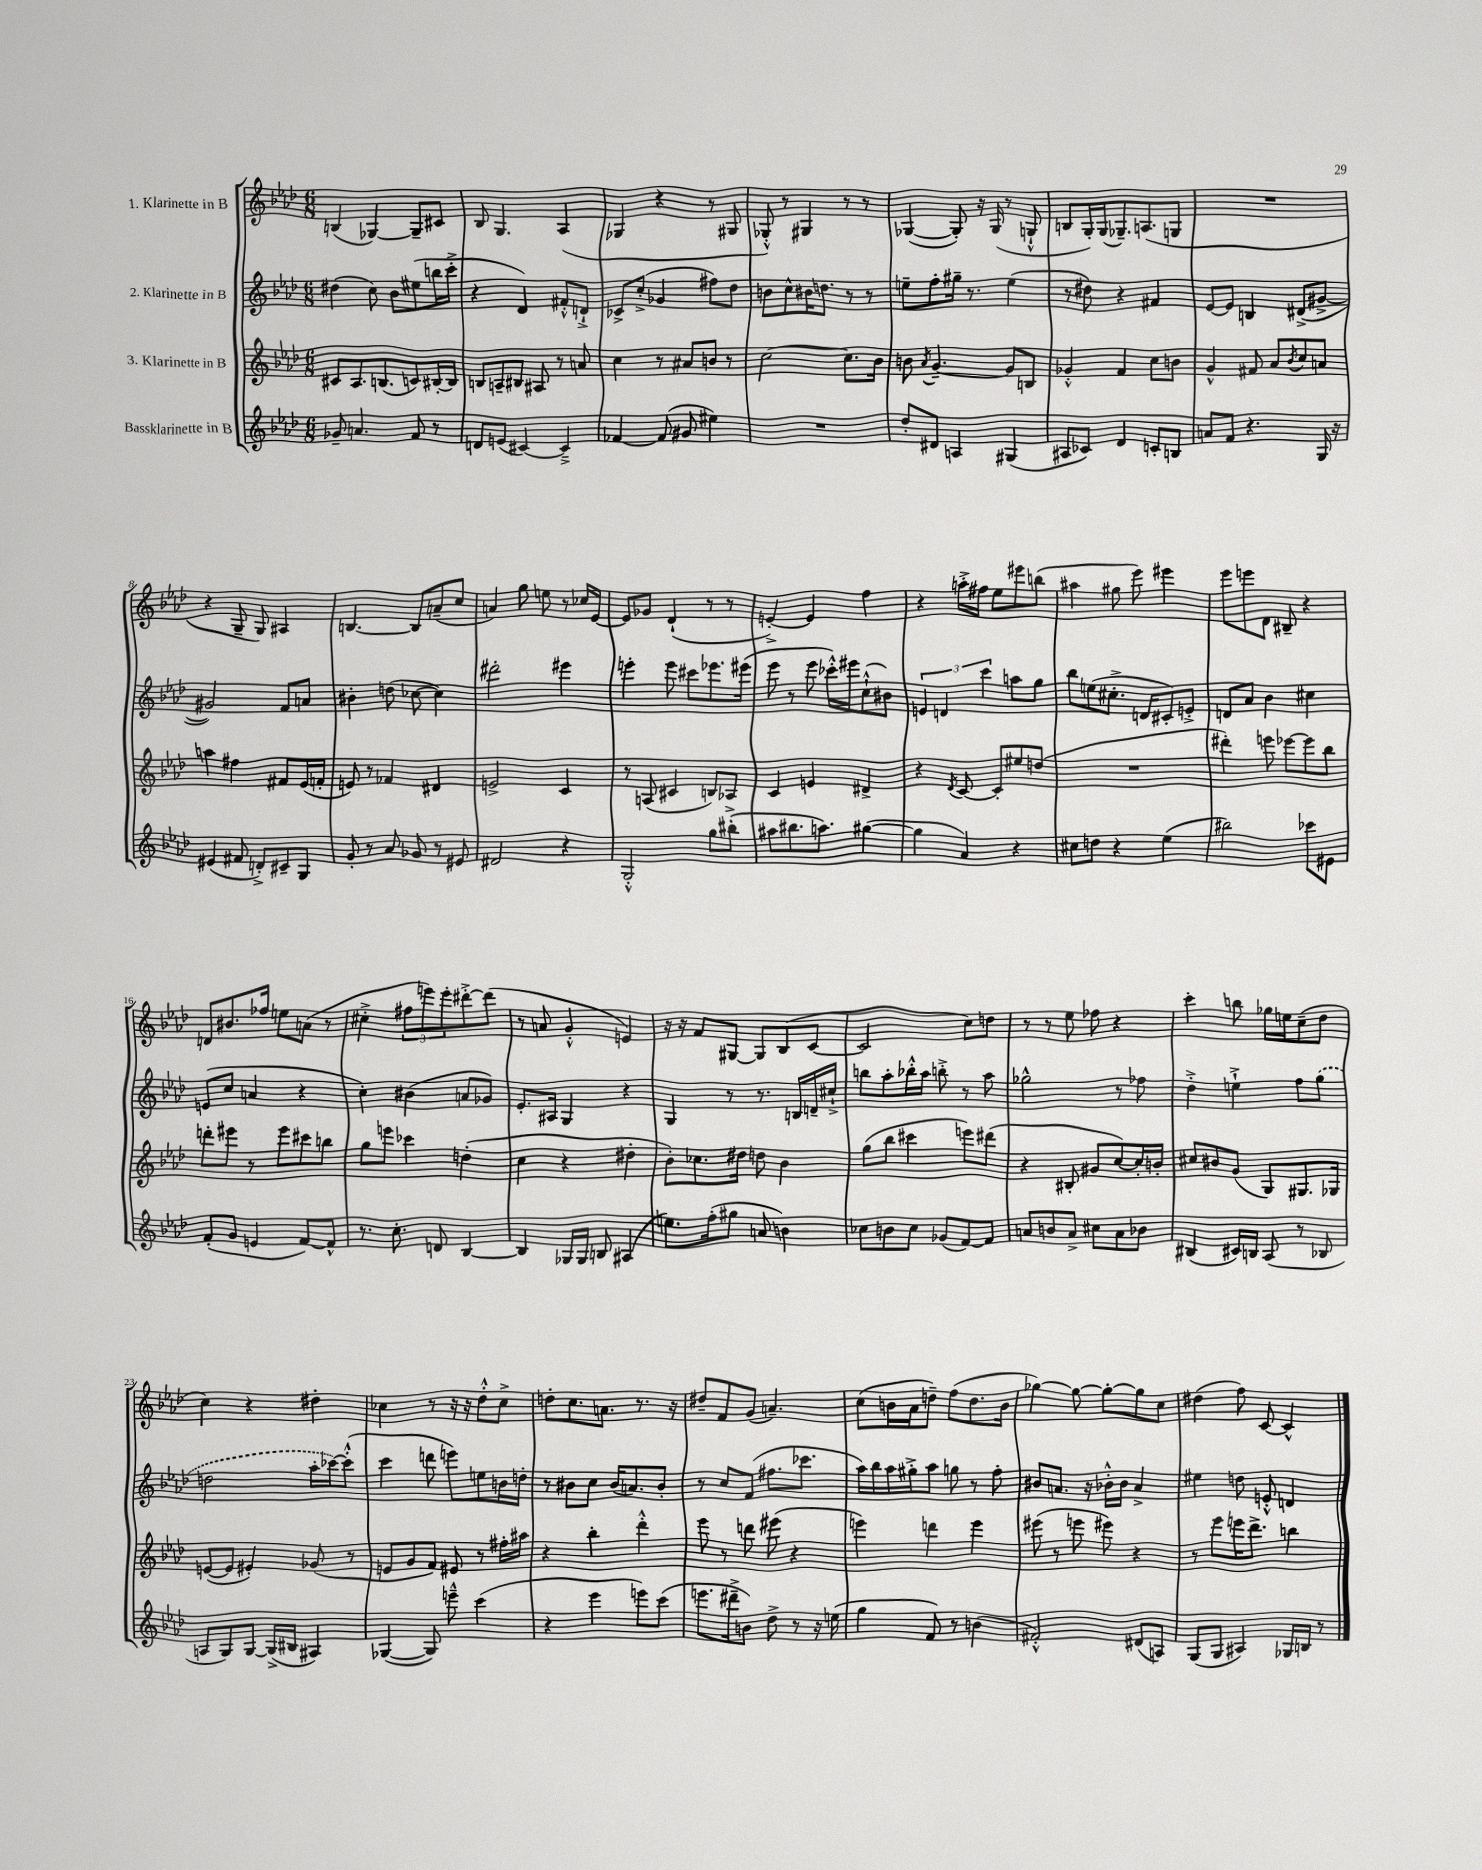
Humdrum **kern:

**kern	**kern	**kern	**kern
*staff4	*staff3	*staff2	*staff1
*clefG2	*clefG2	*clefG2	*clefG2
*k[b-e-a-d-]	*k[b-e-a-d-]	*k[b-e-a-d-]	*k[b-e-a-d-]
*M6/8	*M6/8	*M6/8	*M6/8
8g-~	8c#	(4dd#	(4B
4.a	8.A-	.	.
.	.	8cc)	[4G-)
.	(8.B	.	.
.	.	8b-	.
8f	8c)	(8ee#	8G-~]
8r	[16B#'	16bb	8c#
.	16B#]	16ccc'^	.
=	=	=	=
8d	8B	4r	8B-
(8e	8A~	.	4.G
[4c#)	8B#	4d-)	.
.	8A#	.	.
4c#~^]	8r	8f#'^^	(4A-
.	8a	8d`^	.
=	=	=	=
[4f-	4cc	8c-^	4G-
.	.	(8cc'^	.
(8f-]	8r	4g-	4r
8g#	8a#	.	.
4ee#)	8b	8ff#)	8r
.	8r	8dd-	8G#
=	=	=	=
2.r	[2cc	8b	8G-'^^)
.	.	8cc^^	8r
.	.	16b#	4G#
.	.	8.dd	.
.	8.cc]	8r	8r
.	.	8r	8r
.	16b-	.	.
=	=	=	=
8dd-'	8b	8ee~	([4G-
.	8qa-	.	.
8d#	[4.g~	8ff'	.
4A	.	16gg#~	8G-'])
.	.	8.r	.
.	.	.	16r
.	.	.	(16G-
(4G#	8g]	(4ee	8r
.	8B	.	8G`^^
=	=	=	=
8A#	4g-'^^	8r	8B
8c-)	.	8dd#)	16G')
.	.	.	(16G
4d-	4f	4r	8.G-~)
.	.	.	(8.A
8c'	8cc	4f#	.
8B	8b	.	8G
=	=	=	=
8a	4g^^	[8e-	2.r
8f	.	8e-]	.
4.r	8f#	4B	.
.	8a-	.	.
.	8qb-	.	.
.	8cc	(8d#^	.
16G	8a	[8g#^	.
16r	.	.	.
=	=	=	=
(4e#	4aa	2g#])	4r
8f#	4ff#	.	8G~
8d'^)	.	.	8G)
8c#~	8f#	8f	4A#
8G	(16e-	8a	.
.	16f'	.	.
=	=	=	=
8g'	8e)	4b#'	[4.B
8r	8r	.	.
8a-	4f-	(8dd	.
8g-	.	[8cc-	8B]
8r	4d#	4cc-])	(8a~
8e#	.	.	8cc
=	=	=	=
2d#	2e^	2ddd#'	4a)
.	.	.	8gg
.	.	.	8ee
4r	4c	4eee#	8r
.	.	.	16cc-
.	.	.	[16e-
=	=	=	=
2G'^^	8r	4eee'	8e-]
.	(8A	.	8g-
.	4c#	8eee	(4d-`
.	.	8ccc#	.
8gg	8B)	8.eee-	8r
(8bb#'^	8A-	.	8r
.	.	(16eee#	.
=	=	=	=
8aa#	4c	8eee-	[4e'^)
8.bb#	.	8r	.
.	4e	8eee-	4e]
8.aa)	.	.	.
.	.	16ccc-'^^)	.
.	.	16eee#	.
([4gg#	4d#^	(8cc`^^	4ff
.	.	8b#)	.
=	=	=	=
4gg#]	4r	6e	4r
.	.	6d	.
.	8qd-	.	.
4a-)	[8c	.	16aa'^
.	.	.	16ff#
.	.	6ccc	.
.	8c']	.	8ee-
4r	8ee#	8aa	8eee#
.	(8dd	8gg	(8bb
=	=	=	=
8cc#	2.r	8bb-	4aa#
8dd	.	(8ee	.
4r	.	8.cc#'^	8gg#
.	.	.	8eee-)
.	.	16d	.
(4ee-	.	8c#')	4eee#
.	.	8e'^	.
=	=	=	=
2bb#)	4ddd#')	8d	8eee-
.	.	8a-	8eee
.	8eee	4b-	8d-
.	[8eee-	.	8B#~
8ccc-	8eee-]	4cc#	4r
8e#	8bb-	.	.
=	=	=	=
(8f'	8ddd'	(8e	8d
8g	8eee#	8cc	8.b#
4e	8r	4a	.
.	.	.	16ff-
.	8eee#	.	8ee
[8f)	8ccc#	4r	(8a
8f^^]	8bb	.	8r
=	=	=	=
8.r	8gg	4cc')	4cc#'^
.	8eee	.	.
8.cc'	.	.	.
.	4ccc-	(4b#	12ff#
.	.	.	12eee)
8d	.	.	.
.	.	.	12eee'
[4B-	(4dd'	8a	[8ddd#'^
.	.	8g-)	(8ddd#]
=	=	=	=
4B-]	4cc	8.e-'	8r
.	.	.	8a
.	.	16A#	.
16G-	4r	4G	4g'^^
16G-	.	.	.
8B	.	.	.
(4A#	4dd#'	4r	4e)
=	=	=	=
8.ee)	8b-')	4G	16r
.	.	.	16r
.	8.cc-	.	8f
(16ff'	.	.	.
8gg#	.	8r	[8G#
.	16dd#	.	.
8a	8dd	8.r	8G#]
4b)	4b-	.	(8B-
.	.	16B	.
.	.	16d~	[8c
.	.	16cc#`^	.
=	=	=	=
8cc-	(8gg	8bb	2c]
8b	8bb-	8aa-'	.
8cc-	4ccc#	16bb-'^^	.
.	.	16aa-	.
(8g-	.	8bb'^	.
[8f)	8eee)	8r	8cc)
8f]	(8ddd#	8aa-	8dd
=	=	=	=
8a	4r	2gg-^^	8r
8b	.	.	8r
8a^	8B#'	.	8ee-
8cc#	8g#	.	8ff-
8a	[8cc)	8r	4r
8b-	16cc']	8ff-	.
.	16b'	.	.
=	=	=	=
(4B#	8cc#	4dd-'^	4ccc'
.	8b#	.	.
16c#)	(8g	4ee`^	8bb
16B	.	.	.
(8A-	8G)	.	16gg-
.	.	.	16ee
8r	8.G#	8ff	(8cc~
8B-	.	(8gg	8dd-
.	16G-	.	.
=	=	=	=
8A	([8e	2dd	4cc)
8G)	8e]	.	.
[8G	4e#')	.	4r
(16G^]	.	.	.
16B#	.	.	.
4A#)	(8g-	16aa-'	4dd#'
.	.	[16ccc-)	.
.	8r	(8ccc-'^^]	.
=	=	=	=
([4G-	8e	4ccc	4cc-
.	8g	.	.
8G-])	8f)	8ddd	8r
8eee~^^	8e#	8eee)	16r
.	.	.	16r
(4ccc	8r	8ee	8dd-'^^
.	16ff#'	16b	8cc-^
.	16aa#	16dd'	.
=	=	=	=
4r	4r	8r	8dd'
.	.	8b#	8.cc
4eee-	4bb-'	8cc	.
.	.	.	8.a
.	.	(16b#	.
.	.	8.a)	.
8eee)	4ddd-'^^	.	8.r
(8ccc	.	8b#'	.
.	.	.	16r
=	=	=	=
8.eee	8eee-	8r	8dd#~
.	8r	8cc	8f
16ddd#~^	.	.	.
8b)	8ddd	(8f	(8g
8dd-^	(8eee#	8.ff#	4.a~)
8r	4r	.	.
.	.	8.ccc-	.
16r	.	.	.
(16ee	.	.	.
=	=	=	=
4gg	4eee)	16aa-)	(8cc
.	.	16bb-	.
.	.	16aa-	16b
.	.	16gg#'^	16a-
8f)	4ddd	8aa-	8dd~)
8r	.	8gg	(8ff
(4b	4eee	8r	8.dd
.	.	8ff'	.
.	.	.	16b
=	=	=	=
2f#'^^)	(8eee#	8b#	[4gg-)
.	8r	8.a	.
.	8eee	.	8gg-_
.	.	16r	.
.	8eee#)	16b-'^^	8gg-'_
.	.	16b-	.
(8d#	4r	4a^	8gg-]
8A)	.	.	8cc
=	=	=	=
(8G	8r	4ee#	(4dd#
8G	8eee-	.	.
4A#)	16eee	8dd	8ff)
.	8.ddd-^	.	.
.	.	8e'^^	[8c
16G-	4bb	4d	4c^^]
16B	.	.	.
8r	.	.	.
==	==	==	==
*-	*-	*-	*-
